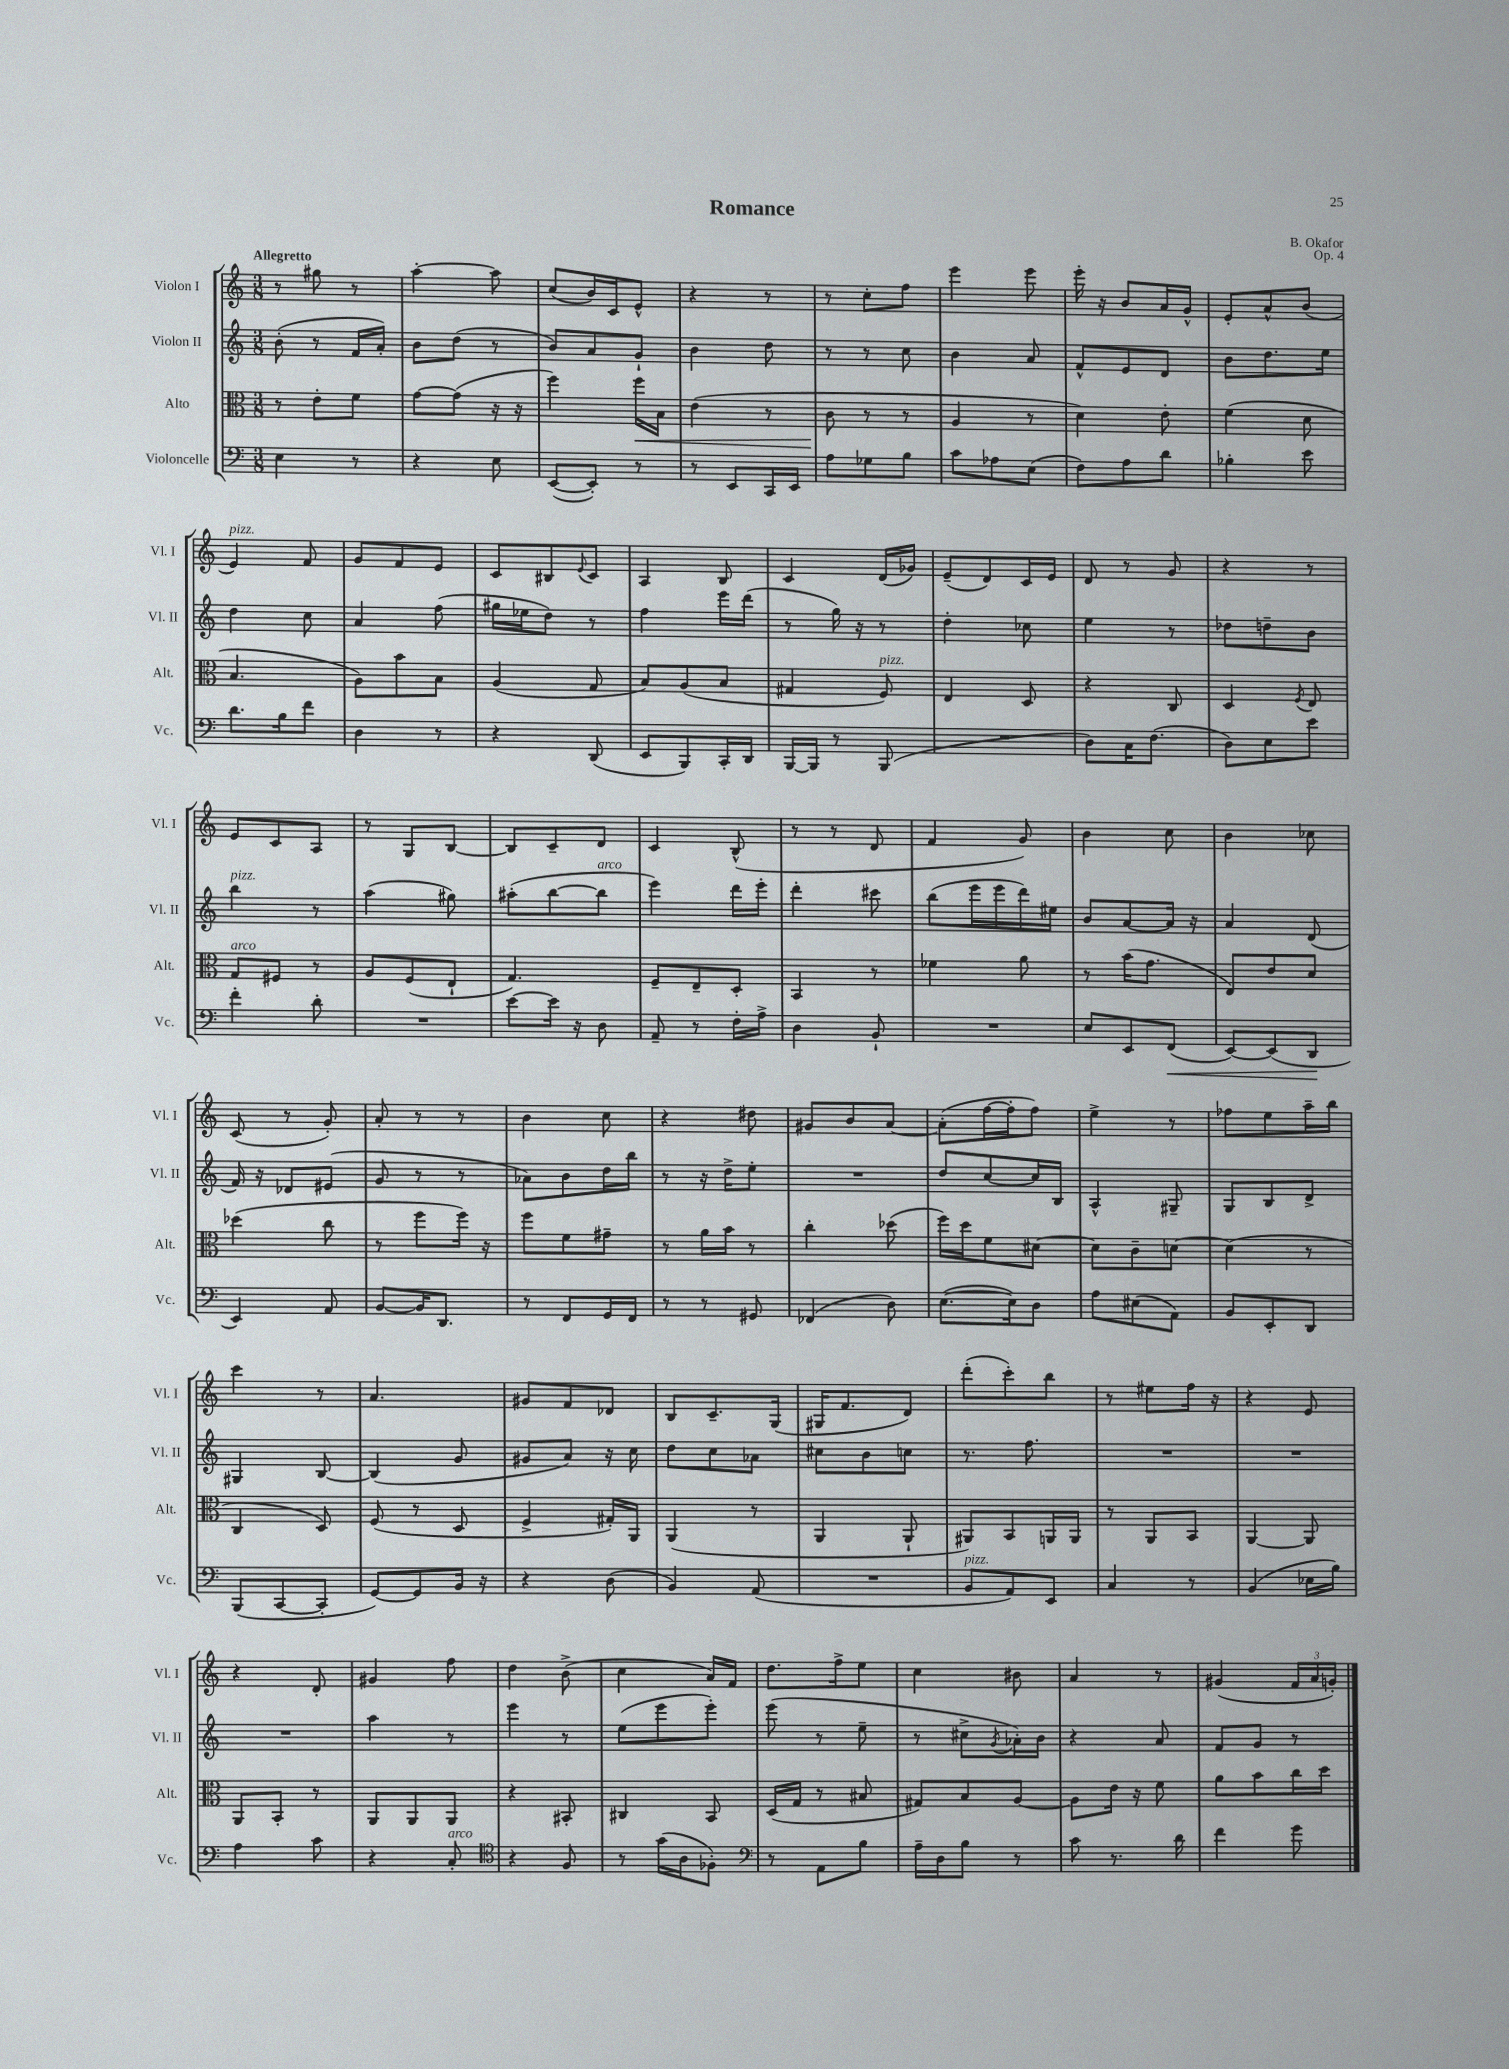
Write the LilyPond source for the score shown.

\header { title = "Romance" composer = "B. Okafor" opus = "Op. 4" }
<<
\new StaffGroup <<
\new Staff = "s0" \with { instrumentName = "Violon I" shortInstrumentName = "Vl. I" } {
    \clef treble \key c \major \numericTimeSignature \time 3/8 \tempo "Allegretto"
    r8 gis''8 r8 |
    a''4~-. a''8 |
    c''8( b'16) c'16 e'8-^ |
    r4 r8 |
    r8 c''8-. f''8 |
    e'''4 e'''8 |
    e'''16-. r16 b'8 a'16 g'16-^ |
    e'8-. a'8-^ b'8( |
    e'4^\markup { \italic "pizz." }) f'8 |
    g'8 f'8 e'8 |
    c'8 bis8 \appoggiatura { e'8 } c'8 |
    a4 b8 |
    c'4 d'16( ges'16) |
    e'8--( d'8) c'16 e'16 |
    d'8 r8 g'8 |
    r4 r8 |
    e'8 c'8 a8 |
    r8 g8 b8~ |
    b8 c'8-- d'8 |
    c'4 b8-^( |
    r8 r8 d'8 |
    f'4 g'8) |
    b'4 c''8 |
    b'4 ces''8 |
    c'8( r8 g'8-.) |
    a'8-. r8 r8 |
    b'4 c''8 |
    r4 dis''8 |
    gis'8 b'8 a'8~ |
    a'8-.( f''16~ f''16-. f''8) |
    e''4-> r8 |
    fes''8 e''8 a''16-- b''16 |
    c'''4 r8 |
    a'4. |
    gis'8 f'8 des'8 |
    b8 c'8.-- g16( |
    gis16 f'8. d'8) |
    d'''8-.( c'''8-.) b''8 |
    r8 eis''8 f''16 r16 |
    r4 e'8 |
    r4 d'8-. |
    gis'4 f''8 |
    d''4 b'8->( |
    c''4 a'16) f'16 |
    d''8. f''16-> e''8 |
    c''4 bis'8 |
    a'4 r8 |
    gis'4( \tuplet 3/2 { f'16 a'16 g'16-.) } \bar "|." |
}
\new Staff = "s1" \with { instrumentName = "Violon II" shortInstrumentName = "Vl. II" } {
    \clef treble \key c \major \numericTimeSignature \time 3/8
    b'8-.( r8 f'16 a'16-.) |
    b'8 d''8( r8 |
    b'8) a'8 g'8-! |
    b'4 d''8 |
    r8 r8 c''8 |
    b'4 a'8 |
    f'8-^ e'8 d'8 |
    b'8 d''8. e''16 |
    d''4 c''8 |
    a'4 f''8( |
    gis''16 ees''16 d''8) r8 |
    f''4 e'''16 d'''16( |
    r8 g''16) r16 r8 |
    d''4-. ces''8 |
    e''4 r8 |
    des''8 d''8-- b'8 |
    b''4^\markup { \italic "pizz." } r8 |
    a''4( gis''8) |
    ais''8-.( b''8~ b''8^\markup { \italic "arco" } |
    e'''4) d'''16 e'''16-. |
    d'''4-. cis'''8 |
    b''8( e'''16 e'''16 d'''16) eis''16 |
    b'8 a'8~ a'16 r16 |
    a'4 d'8( |
    f'16) r16 des'8 eis'8( |
    g'8 r8 r8 |
    aes'8) b'8 d''16 b''16 |
    r8 r16 d''16-> e''8-. |
    R4. |
    d''8 c''8~ c''16 b16 |
    a4-^ gis8-- |
    g8 b8 d'8-> |
    gis4 b8~ |
    b4( g'8 |
    gis'8 a'8) r16 c''16 |
    d''8 c''8 aes'8 |
    cis''8 b'8 c''8 |
    r8. f''8. |
    R4. |
    R4. |
    R4. |
    a''4 r8 |
    e'''4 r8 |
    e''8( e'''8 e'''8-.) |
    e'''8( r8 e''8-- |
    r8 cis''8-> \acciaccatura { g'8 } aes'16-.) b'16 |
    r4 a'8 |
    f'8 g'8 r8 \bar "|." |
}
\new Staff = "s2" \with { instrumentName = "Alto" shortInstrumentName = "Alt." } {
    \clef alto \key c \major \numericTimeSignature \time 3/8
    r8 e'8-. f'8 |
    g'8~ g'8( r16 r16 |
    f''4) f''16\< b16 |
    e'4( r8 |
    c'8\! r8 r8 |
    a4 r8 |
    d'4) e'8-. |
    f'4( d'8 |
    b4. |
    a8) b'8 b8 |
    a4( g8 |
    b8) a8( b8 |
    gis4 f8^\markup { \italic "pizz." }) |
    e4 d8 |
    r4 c8 |
    d4 \acciaccatura { f8 } e8 |
    g8^\markup { \italic "arco" } fis8 r8 |
    a8 f8( e8-! |
    g4.) |
    f8-- e8-- d8-. |
    b,4 r8 |
    fes'4 a'8 |
    r8 b'16( g'8. |
    e8) e'8 d'8 |
    des''4( c''8 |
    r8 f''8 f''16) r16 |
    f''8 f'8 gis'8-- |
    r8 a'16 b'16 r8 |
    c''4-. des''8( |
    f''16) d''16 f'8 dis'8~ |
    dis'8 c'8-- d'8~ |
    d'4( r8 |
    c4 d8) |
    f8( r8 d8 |
    f4-> gis16-.) a,16 |
    a,4( r8 |
    a,4 a,8-! |
    ais,8) b,8 a,16 a,16 |
    r8 a,8 b,8 |
    a,4~ a,8 |
    a,8 b,8-. r8 |
    a,8 a,8 a,8 |
    r4 bis,8-. |
    cis4 b,8 |
    d16( g16 r8 bis8 |
    gis8) b8 a8~ |
    a8 e'16 r16 f'8 |
    a'8 b'8 c''16 d''16 \bar "|." |
}
\new Staff = "s3" \with { instrumentName = "Violoncelle" shortInstrumentName = "Vc." } {
    \clef bass \key c \major \numericTimeSignature \time 3/8
    e4 r8 |
    r4 e8 |
    e,8~( e,8-.) r8 |
    r8 e,8 c,16 e,16 |
    a8 ges8 b8 |
    c'8 aes8 e8( |
    f8) a8 d'8 |
    bes4-. e'8 |
    d'8. b16 f'8 |
    d4 r8 |
    r4 d,8( |
    e,8 b,,8) c,16-. d,16 |
    b,,16~ b,,16 r8 b,,8( |
    R4. |
    d8) c16 f8.( |
    d8) e8 e'8 |
    f'4-. d'8-. |
    R4. |
    e'8~ e'16 r16 d8 |
    a,8-- r8 f16-. a16-> |
    d4 b,8-! |
    R4. |
    e8 e,8 f,8\<( |
    e,8~) e,8( d,8\! |
    e,4) a,8 |
    b,8~ b,16 d,8. |
    r8 f,8 g,16 f,16 |
    r8 r8 gis,8 |
    fes,4( d8) |
    e8.~( e16) d8 |
    a8 eis8( a,8) |
    b,8 e,8-. d,8 |
    b,,8( c,8~ c,8-. |
    g,8~) g,8 b,16 r16 |
    r4 d8( |
    b,4) a,8( |
    R4. |
    b,8^\markup { \italic "pizz." } a,8) e,8 |
    c4 r8 |
    b,4( ees16 b16) |
    a4 c'8 |
    r4 c8-.^\markup { \italic "arco" } |
    \clef tenor r4 f8 |
    r8 g'16( a16 fes8-.) |
    \clef bass r8 a,8 b8 |
    a16-- d16 b8 r8 |
    c'8 r8. d'16 |
    f'4 g'8 \bar "|." |
}
>>
>>
\layout { \context { \Score \remove "Bar_number_engraver" } }
